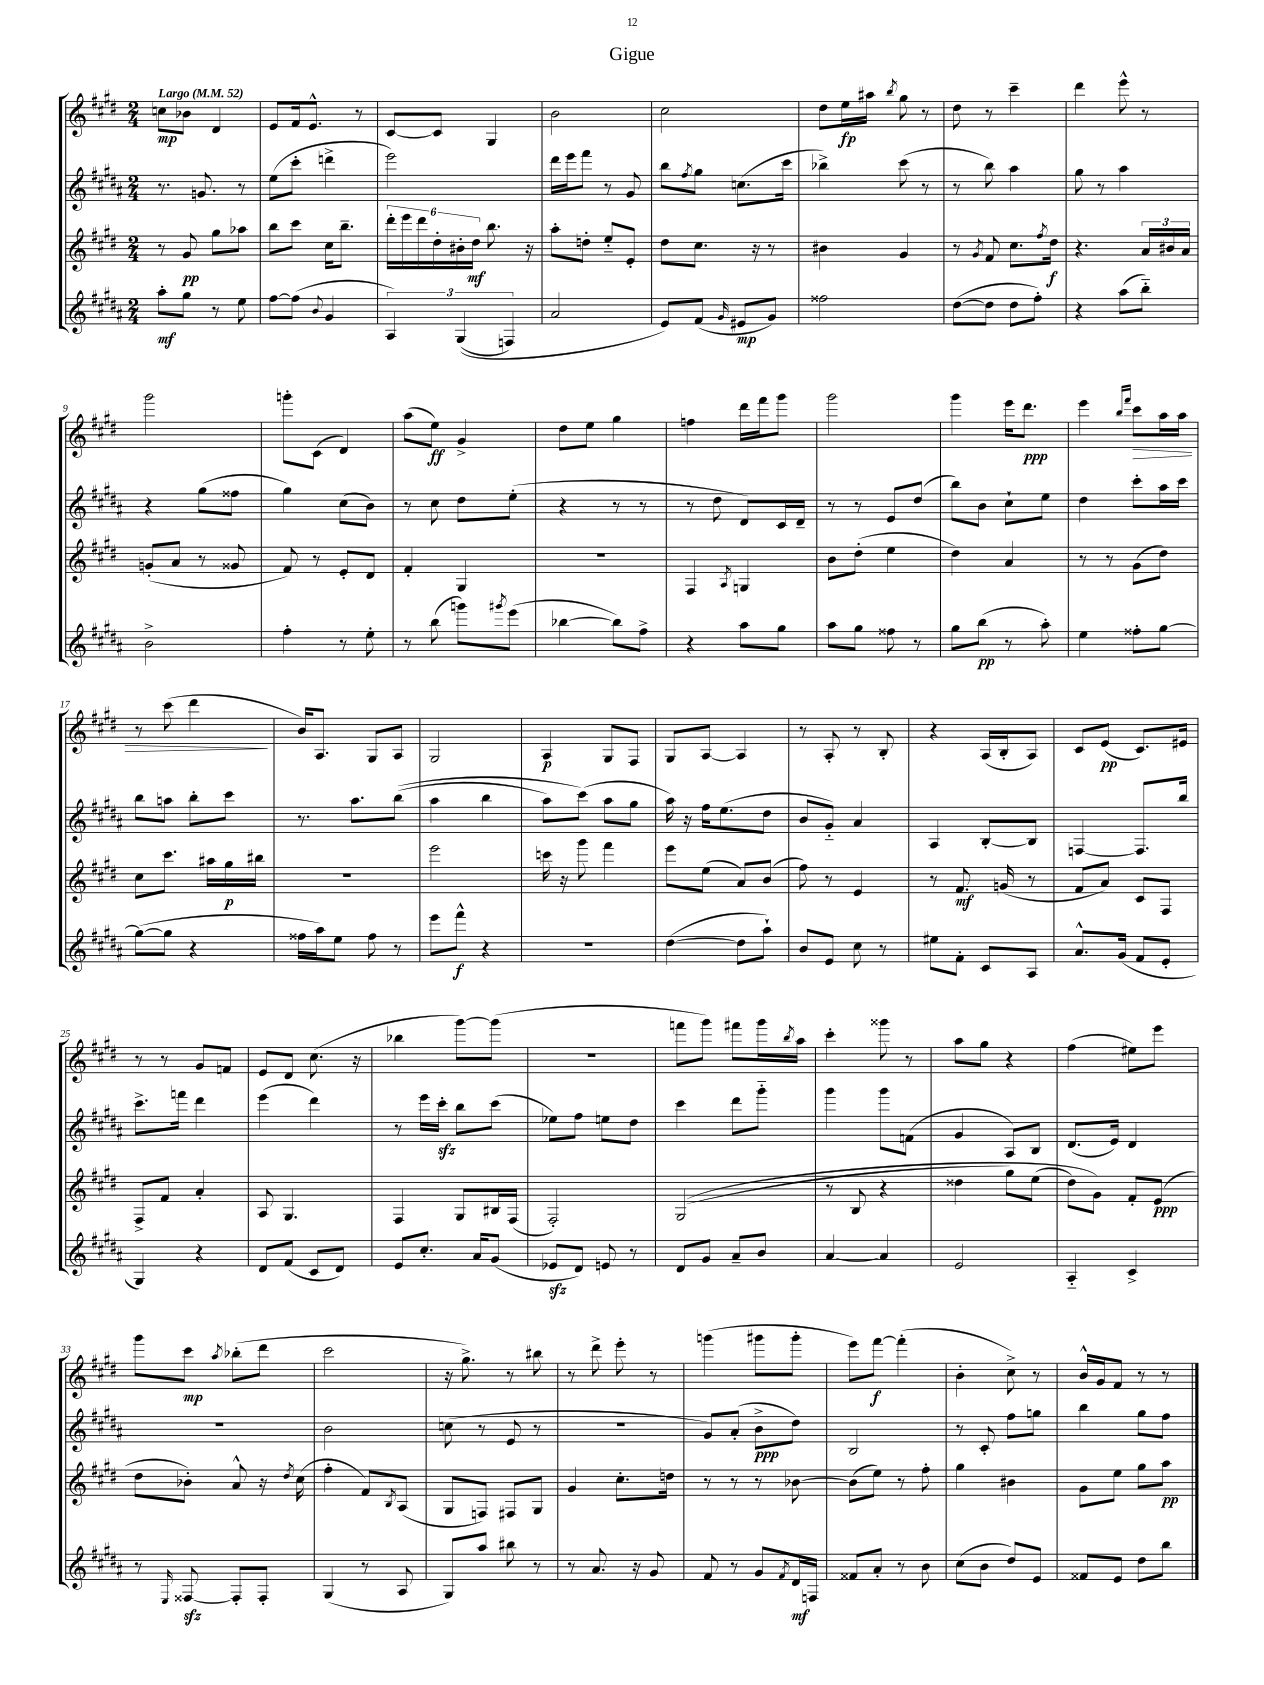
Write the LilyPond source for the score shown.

\header { title = "Gigue" }
<<
\new StaffGroup <<
\new Staff = "s0" {
    \clef treble \key e \major \numericTimeSignature \time 2/4 \tempo "Largo" 4 = 52
    c''8\mp bes'8 dis'4 |
    e'8 fis'16 e'8.-^ r8 |
    cis'8~ cis'8 gis4 |
    b'2 |
    cis''2 |
    dis''8 e''16\fp ais''16 \acciaccatura { b''8 } gis''8 r8 |
    dis''8 r8 cis'''4-- |
    dis'''4 e'''8-^ r8 |
    gis'''2 |
    g'''8-. cis'8( dis'4) |
    a''8( e''8\ff) gis'4-> |
    dis''8 e''8 gis''4 |
    f''4 dis'''16 fis'''16 gis'''8 |
    gis'''2 |
    gis'''4 e'''16 dis'''8.\ppp |
    e'''4 \grace { b''16 fis'''16 } cis'''8\> a''16 a''16 |
    r8 cis'''8( dis'''4\! |
    b'16) a8. gis8 a8 |
    gis2 |
    a4\p gis8 fis8 |
    gis8 a8~ a4 |
    r8 a8-. r8 b8-. |
    r4 a16( b16-. a8) |
    cis'8 e'8\pp( cis'8.) eis'16 |
    r8 r8 gis'8 f'8 |
    e'8 dis'8 cis''8.( r16 |
    bes''4 gis'''8~) gis'''8( |
    R2 |
    f'''8 gis'''8) fis'''8 gis'''16 \acciaccatura { b''8 } a''16 |
    cis'''4-. gisis'''8 r8 |
    a''8 gis''8 r4 |
    fis''4( eis''8) e'''8 |
    gis'''8 cis'''8\mp \acciaccatura { a''8 } bes''8-.( dis'''8 |
    cis'''2 |
    r16 gis''8.->) r8 bis''8 |
    r8 dis'''8-> e'''8-. r8 |
    g'''4( gis'''8 gis'''8-. |
    e'''8) fis'''8~\f fis'''4-.( |
    b'4-. cis''8->) r8 |
    b'16-^ gis'16 fis'8 r8 r8 \bar "|." |
}
\new Staff = "s1" {
    \clef treble \key b \major \numericTimeSignature \time 2/4
    r8. g'8. r8 |
    e''8( cis'''8-. d'''4-> |
    e'''2) |
    dis'''16 e'''16 fis'''8 r8 gis'8 |
    b''8 \acciaccatura { fis''8 } gis''8 c''8.( cis'''16 |
    bes''4->) cis'''8( r8 |
    r8 b''8) ais''4 |
    gis''8 r8 ais''4 |
    r4 gis''8( fisis''8 |
    gis''4) cis''8( b'8) |
    r8 cis''8 dis''8 e''8-.( |
    r4 r8 r8 |
    r8 dis''8 dis'8) cis'16 dis'16-- |
    r8 r8 e'8 dis''8( |
    b''8) b'8 cis''8-! e''8 |
    dis''4 cis'''8-. ais''16 cis'''16 |
    b''8 a''8 b''8-. cis'''8 |
    r8. ais''8. b''8(\( |
    ais''4 b''4 |
    ais''8) cis'''8(\) ais''8 gis''8 |
    ais''16) r16 fis''16 e''8.( dis''8 |
    b'8 gis'8-_) ais'4 |
    ais4 b8~-. b8 |
    f4~ f8. b''16 |
    cis'''8.-> f'''16 dis'''4 |
    e'''4( dis'''4) |
    r8 e'''16 cis'''16-.\sfz b''8 cis'''8( |
    ees''8) fis''8 e''8 dis''8 |
    cis'''4 dis'''8 gis'''8-_ |
    gis'''4 gis'''8 f'8( |
    gis'4 ais8) b8 |
    dis'8.( e'16) dis'4 |
    r2 |
    b'2 |
    c''8( r8 e'8 r8 |
    r2 |
    gis'8) ais'8-.( b'8->\ppp dis''8) |
    b2 |
    r8 cis'8-. fis''8 g''8 |
    b''4 gis''8 fis''8 \bar "|." |
}
\new Staff = "s2" {
    \clef treble \key e \major \numericTimeSignature \time 2/4
    r8 gis'8\pp gis''8 aes''8 |
    b''8 cis'''8 cis''16 b''8.-- |
    \tuplet 6/4 { dis'''16-. e'''16 dis'''16 dis''16-. bis'16-. dis''16\mf } b''8. r16 |
    a''8-. d''8-. e''8-_ e'8-. |
    dis''8 cis''8. r16 r8 |
    bis'4 gis'4 |
    r8 \acciaccatura { gis'8 } fis'8 cis''8. \acciaccatura { fis''8 } dis''16\f |
    r4. \tuplet 3/2 { a'16 bis'16 a'16 } |
    g'8-.( a'8 r8 gisis'8 |
    fis'8) r8 e'8-. dis'8 |
    fis'4-. gis4 |
    R2 |
    fis4 \acciaccatura { a8 } g4 |
    b'8 dis''8-.( e''4 |
    dis''4) a'4 |
    r8 r8 gis'8( dis''8) |
    cis''8 cis'''8. ais''16 gis''16\p bis''16 |
    r2 |
    e'''2 |
    c'''16 r16 gis'''8 fis'''4 |
    e'''8 e''8( a'8) b'8( |
    fis''8) r8 e'4 |
    r8 fis'8.\mf g'16( r8 |
    fis'8 a'8) cis'8 fis8 |
    fis8-> fis'8 a'4-. |
    a8 gis4. |
    fis4 gis8 bis16 fis16( |
    fis2-.) |
    gis2(\( |
    r8 b8 r4 |
    disis''4 gis''8) e''8( |
    dis''8) gis'8\) fis'8-. e'8\ppp( |
    dis''8 bes'8-.) a'8-^ r16 \acciaccatura { dis''8 } cis''16( |
    fis''4-. fis'8) \acciaccatura { b8 } a8( |
    gis8 f8) fis8 gis8 |
    gis'4 cis''8.-. d''16 |
    r8 r8 r8 bes'8~ |
    bes'8( e''8) r8 fis''8-. |
    gis''4 bis'4 |
    gis'8 e''8 gis''8 a''8\pp \bar "|." |
}
\new Staff = "s3" {
    \clef treble \key b \major \numericTimeSignature \time 2/4
    ais''8-.\mf gis''8 r8 e''8 |
    fis''8~ fis''8( \appoggiatura { b'8 } gis'4 |
    \tuplet 3/2 { ais4) gis4(\( f4) } |
    ais'2 |
    e'8\) fis'8( \grace { gis'16 } eis'8\mp gis'8) |
    fisis''2 |
    dis''8~( dis''8 dis''8 fis''8-.) |
    r4 ais''8( b''8-_) |
    b'2-> |
    fis''4-. r8 e''8-. |
    r8 b''8( g'''8) \acciaccatura { gis'''8 } e'''8( |
    bes''4~ bes''8) fis''8-> |
    r4 ais''8 gis''8 |
    ais''8 gis''8 fisis''8 r8 |
    gis''8 b''8\pp( r8 ais''8-.) |
    e''4 fisis''8-. gis''8~ |
    gis''8~( gis''8 r4 |
    fisis''16 ais''16) e''8 fisis''8 r8 |
    e'''8 fis'''8-^\f r4 |
    r2 |
    dis''4~( dis''8 ais''8-!) |
    b'8 e'8 cis''8 r8 |
    eis''8 fis'8-. cis'8 ais8 |
    ais'8.-^ gis'16( fis'8 e'8-. |
    gis4) r4 |
    dis'8 fis'8( cis'8 dis'8) |
    e'8 cis''8.-. ais'16 gis'8( |
    ees'8\sfz dis'8) e'8 r8 |
    dis'8 gis'8 ais'8-- b'8 |
    ais'4~ ais'4 |
    e'2 |
    ais4-_ cis'4-> |
    r8 \grace { e16 } fisis8~\sfz fisis8-. fisis8-. |
    gis4( r8 ais8 |
    gis8) ais''8 bis''8 r8 |
    r8 ais'8. r16 gis'8 |
    fis'8 r8 gis'8 \acciaccatura { fis'8 } dis'16\mf f16 |
    fisis'8 ais'8-. r8 b'8 |
    cis''8( b'8 dis''8) e'8 |
    fisis'8 e'8 dis''8 b''8 \bar "|." |
}
>>
>>
